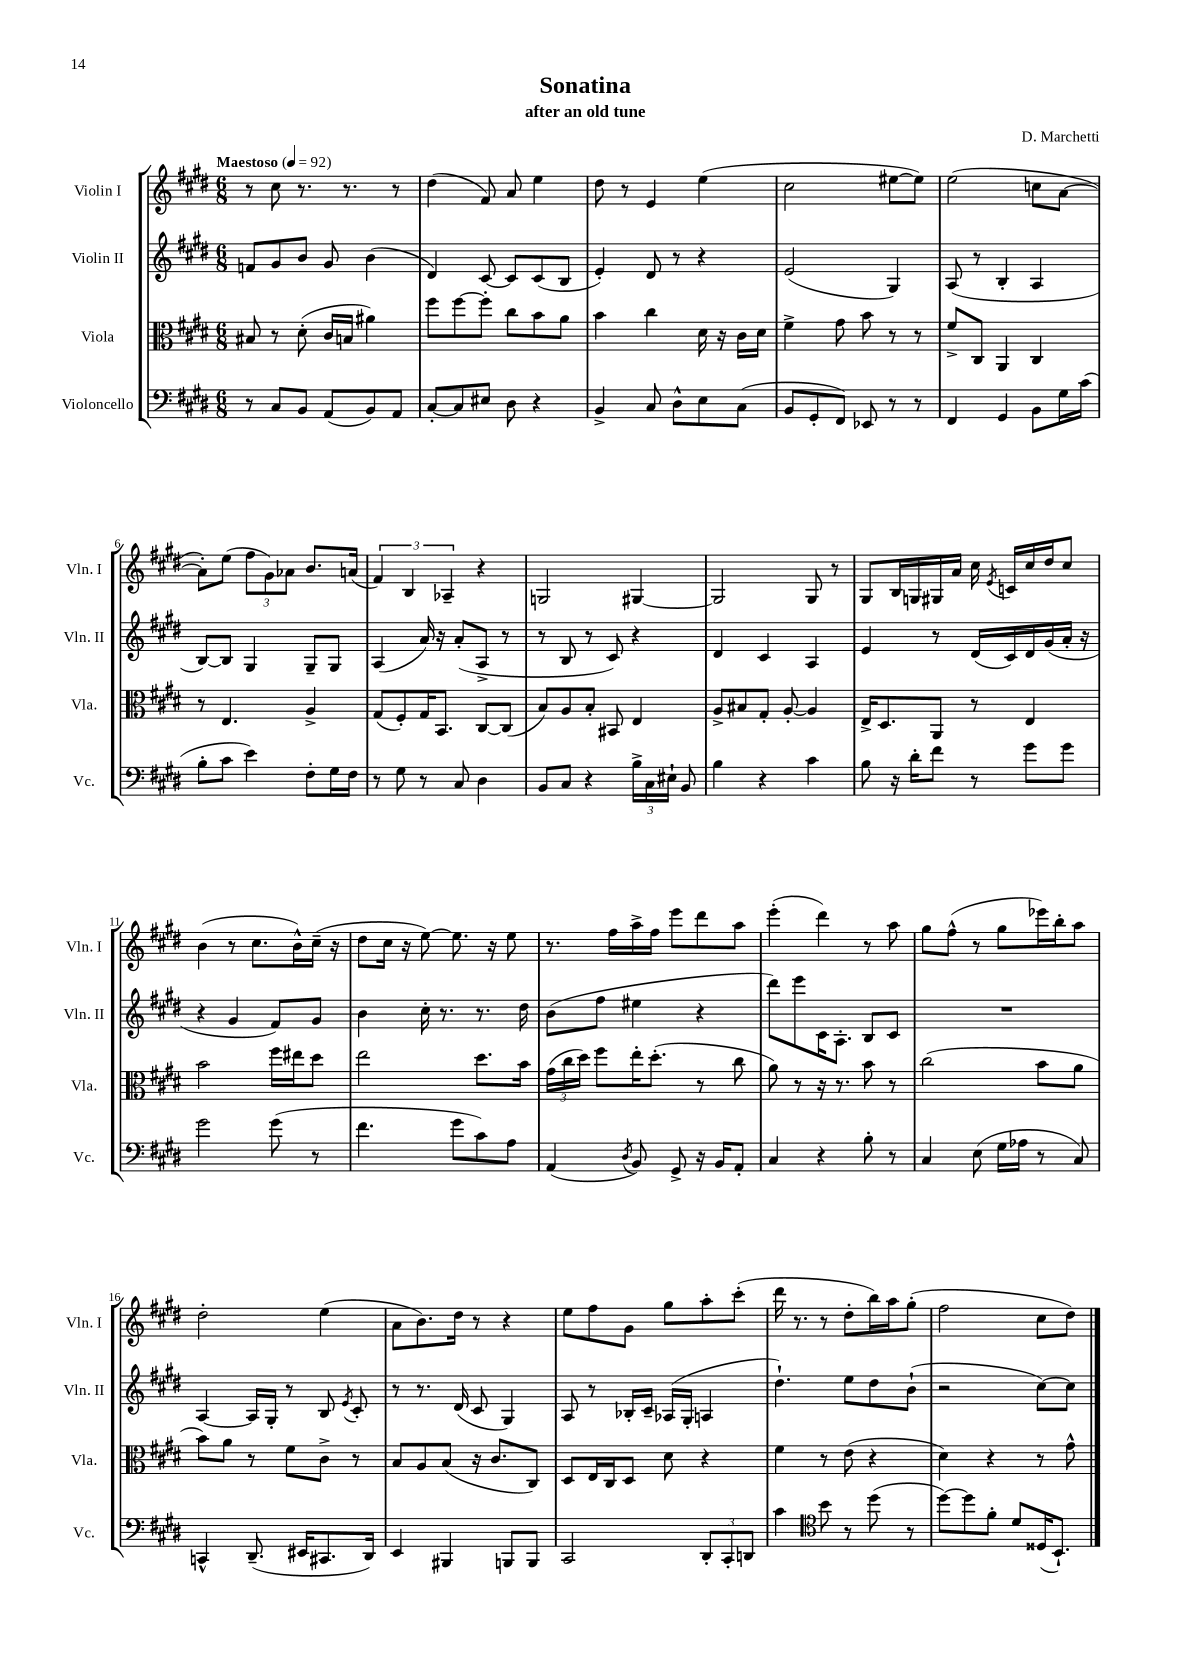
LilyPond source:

\header { title = "Sonatina" composer = "D. Marchetti" subtitle = "after an old tune" }
<<
\new StaffGroup <<
\new Staff = "s0" \with { instrumentName = "Violin I" shortInstrumentName = "Vln. I" } {
    \clef treble \key e \major \numericTimeSignature \time 6/8 \tempo "Maestoso" 4 = 92
    \autoBeamOff r8 cis''8 r8. r8. r8 |
    dis''4( fis'8) a'8 e''4 |
    dis''8 r8 e'4 e''4( |
    cis''2 eis''8[~ eis''8]) |
    e''2( c''8[ a'8]~ |
    a'8[-.) e''8]( \tuplet 3/2 { fis''8[ gis'8) aes'8] } b'8.[ a'16]( |
    \tuplet 3/2 { fis'4) b4 aes4-- } r4 |
    g2 gis4~ |
    gis2 gis8 r8 |
    gis8[ b16 g16 gis16 a'16] cis''16 \acciaccatura { e'8 } c'16[ cis''16 dis''16 cis''8] |
    b'4( r8 cis''8.[ b'16-^) cis''16]--( r16 |
    dis''8[ cis''16] r16 e''8~) e''8. r16 e''8 |
    r8. fis''16[ a''16-> fis''16] e'''8[ dis'''8 a''8] |
    e'''4-.( dis'''4) r8 a''8 |
    gis''8[ fis''8]-^( r8 gis''8[ ees'''16) b''16-. a''8] |
    dis''2-. e''4( |
    a'8[ b'8.) dis''16] r8 r4 |
    e''8[ fis''8 gis'8] gis''8[ a''8-. cis'''8]-.( |
    dis'''16 r8. r8 dis''8[-. b''16) a''16 gis''8]-.( |
    fis''2 cis''8[ dis''8]) \bar "|." |
}
\new Staff = "s1" \with { instrumentName = "Violin II" shortInstrumentName = "Vln. II" } {
    \clef treble \key e \major \numericTimeSignature \time 6/8
    \autoBeamOff f'8[ gis'8 b'8] gis'8 b'4( |
    dis'4) cis'8~ cis'8[ cis'8( b8] |
    e'4-.) dis'8 r8 r4 |
    e'2( gis4) |
    a8( r8 b4-. a4 |
    b8[~) b8] gis4 gis8[-- gis8] |
    a4( a'16) r16 a'8[-.( a8]-> r8 |
    r8 b8 r8 cis'8) r4 |
    dis'4 cis'4 a4 |
    e'4 r8 dis'16[( cis'16) dis'16 gis'16( a'16]-. r16 |
    r4 gis'4 fis'8[) gis'8] |
    b'4 cis''16-. r8. r8. dis''16 |
    b'8[( fis''8] eis''4 r4 |
    dis'''8[) e'''8 cis'16 a8.]-. b8[ cis'8] |
    R2. |
    a4~ a16[ gis16]-. r8 b8 \acciaccatura { e'8 } cis'8-. |
    r8 r8. dis'16( cis'8 gis4) |
    a8 r8 bes16[-. cis'16]-- aes16[( gis16]-. a4 |
    dis''4.-!) e''8[ dis''8 b'8]-!( |
    r2 cis''8[~) cis''8] \bar "|." |
}
\new Staff = "s2" \with { instrumentName = "Viola" shortInstrumentName = "Vla." } {
    \clef alto \key e \major \numericTimeSignature \time 6/8
    \autoBeamOff bis8 r8 dis'8-.( cis'16[ b16] ais'4) |
    fis''8[ fis''8~ fis''8]-. cis''8[ b'8 a'8] |
    b'4 cis''4 dis'16 r16 cis'16[ dis'16] |
    fis'4-> gis'8 b'8 r8 r8 |
    fis'8[-> cis8] a,4 cis4 |
    r8 e4. a4-> |
    gis8[( fis8-.) gis16 b,8.] cis8[~ cis8]( |
    b8[) a8 b8]-. bis,8 e4 |
    a8[-> bis8 gis8]-. a8~-. a4 |
    e16[-> dis8. a,8] r8 e4 |
    b'2 fis''16[ eis''16 dis''8] |
    e''2 dis''8.[ b'16] |
    \tuplet 3/2 { gis'16[( cis''16 dis''16]) } fis''8[ e''16-. dis''8.]-.( r8 cis''8 |
    a'8) r8 r16 r8. b'8 r8 |
    cis''2( b'8[ a'8] |
    b'8[) a'8] r8 fis'8[ cis'8]-> r8 |
    b8[ a8 b8]( r16 cis'8.[ cis8]) |
    dis8[ e16 cis16 dis8] dis'8 r4 |
    fis'4 r8 e'8( r4 |
    dis'4) r4 r8 gis'8-^ \bar "|." |
}
\new Staff = "s3" \with { instrumentName = "Violoncello" shortInstrumentName = "Vc." } {
    \clef bass \key e \major \numericTimeSignature \time 6/8
    \autoBeamOff r8 cis8[ b,8] a,8[( b,8) a,8] |
    cis8[~-. cis8 eis8] dis8 r4 |
    b,4-> cis8 dis8[-^ e8 cis8]( |
    b,8[ gis,8-. fis,8]) ees,8 r8 r8 |
    fis,4 gis,4 b,8[ gis16 cis'16]( |
    b8[-. cis'8] e'4) fis8[-. gis16 fis16] |
    r8 gis8 r8 cis8 dis4 |
    b,8[ cis8] r4 \tuplet 3/2 { b16[-> cis16 eis16]-! } b,8 |
    b4 r4 cis'4 |
    b8 r16 dis'16[-. fis'8] r8 gis'8[ gis'8] |
    gis'2 gis'8( r8 |
    fis'4. gis'8[ cis'8) a8] |
    a,4( \acciaccatura { dis8 } b,8) gis,8-> r16 b,16[ a,8]-. |
    cis4 r4 b8-. r8 |
    cis4 e8( gis16[ aes16] r8 cis8) |
    c,4-^ dis,8.--( eis,16[ cis,8. dis,16]) |
    e,4 bis,,4 b,,8[ b,,8] |
    cis,2 \tuplet 3/2 { dis,8[-. cis,8-. d,8] } |
    cis'4 \clef tenor b'8 r8 dis''8( r8 |
    dis''8[~) dis''8 fis'8]-. dis'8[ disis16( b,8.]-!) \bar "|." |
}
>>
>>
